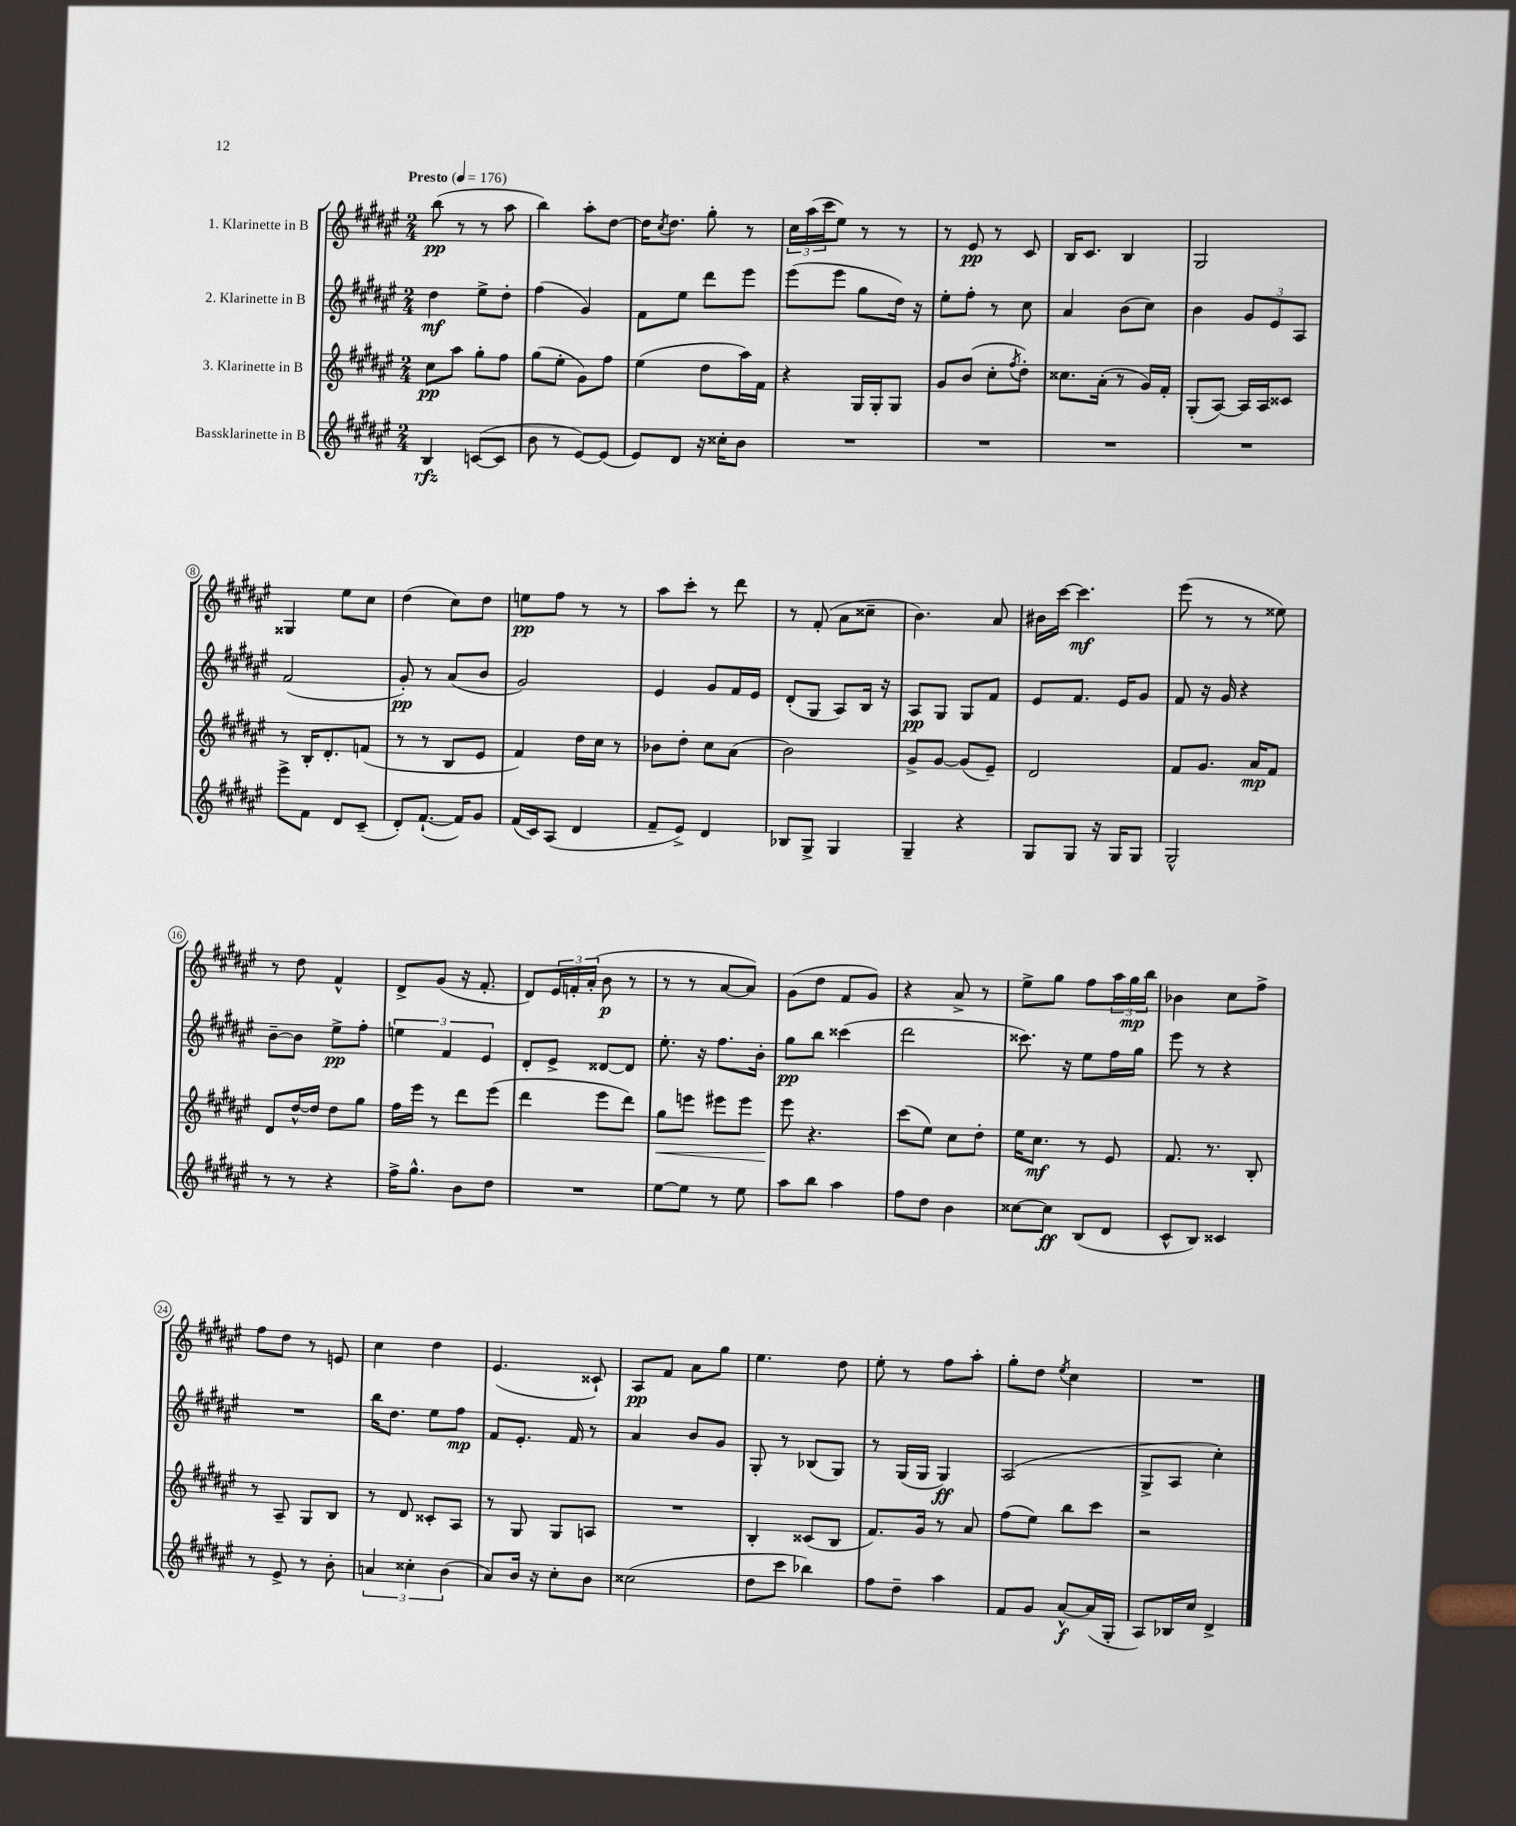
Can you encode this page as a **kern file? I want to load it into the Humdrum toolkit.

**kern	**kern	**kern	**kern
*staff4	*staff3	*staff2	*staff1
*clefG2	*clefG2	*clefG2	*clefG2
*k[f#c#g#d#a#e#]	*k[f#c#g#d#a#e#]	*k[f#c#g#d#a#e#]	*k[f#c#g#d#a#e#]
*M2/4	*M2/4	*M2/4	*M2/4
*MM176	*MM176	*MM176	*MM176
4B	8cc#	4dd#	(8bb
.	8aa#	.	8r
([8c	8gg#'	8ee#^	8r
8c]	8ff#	8dd#'	8aa#
=	=	=	=
8b	(8gg#	(4ff#	4bb)
8r	8ee#'	.	.
[8e#)	8g#)	4g#)	8aa#'
(8e#]	8ff#	.	[8dd#
=	=	=	=
8e#)	(4ee#	8f#	16dd#]
.	.	.	8qcc#
.	.	.	8.dd#
8d#	.	8ee#	.
16r	8dd#	8ddd#	8gg#'
16cc##'	.	.	.
8b	16aa#)	8eee#	8r
.	16f#	.	.
=	=	=	=
2r	4r	(8eee#	24cc#
.	.	.	(24aa#
.	.	.	24ccc#
.	.	8eee#	8ee#)
.	16G#	8gg#	8r
.	16G#'	.	.
.	8G#	16dd#)	8r
.	.	16r	.
=	=	=	=
2r	8g#	8ee#'	8r
.	(8b	8ff#'	8e#
.	8cc#'	8r	8r
.	8qff#	.	.
.	8dd#')	8cc#	8c#
=	=	=	=
2r	8.cc##	4a#	16B
.	.	.	8.c#
.	(16a#'	.	.
.	8r	(8b	4B
.	16g#)	8cc#)	.
.	16f#'	.	.
=	=	=	=
2r	(8G#'	4b	2G#
.	[8A#)	.	.
.	16A#]	12g#	.
.	16A#	.	.
.	.	12e#	.
.	8c##	.	.
.	.	12A#	.
=	=	=	=
8eee#^	8r	(2f#	4G##
8f#	16B'	.	.
.	8.d#'	.	.
8d#	.	.	8ee#
(8c#~	(8f	.	8cc#
=	=	=	=
8d#')	8r	8g#')	(4dd#
([8.f#`	8r	8r	.
.	8B	(8a#	8cc#)
16f#])	.	.	.
8g#	8e#	8b	8dd#
=	=	=	=
(16f#	4f#)	2g#)	8ee
16c#)	.	.	.
(8A#	.	.	8ff#
4d#	16dd#	.	8r
.	16cc#	.	.
.	8r	.	8r
=	=	=	=
8f#~	8b-	4e#	8aa#
8e#^)	8dd#'	.	8ccc#'
4d#	8cc#	8g#	8r
.	(8a#	16f#	8ddd#
.	.	16e#	.
=	=	=	=
8B-	2b)	(8d#'	8r
8G#^	.	8G#	(8f#'
4G#	.	8A#)	8a#
.	.	16B	8cc##~
.	.	16r	.
=	=	=	=
4G#~	8g#^	8A#	4.b)
.	[8g#	8G#	.
4r	(8g#]	8G#	.
.	8e#~)	8f#	8a#
=	=	=	=
8G#	2d#	8e#	16b#
.	.	.	[16ccc#
8G#	.	8.f#	4.ccc#]
16r	.	.	.
16G#	.	16e#	.
8G#	.	8g#	.
=	=	=	=
2G#^^	8f#	8f#	(8eee#
.	8.g#	16r	8r
.	.	16g#	.
.	.	4r	8r
.	16a#	.	.
.	8f#	.	8ee##)
=	=	=	=
8r	8d#	[8b~	8r
8r	[16dd#^^	8b]	8dd#
.	16dd#]	.	.
4r	8dd#	8ee#^	4f#^^
.	8gg#	8ff#'	.
=	=	=	=
16ff#^	16ff#	6ee	8d#^
8.gg#^^	16eee#	.	.
.	8r	.	(8g#
.	.	6f#	.
8b	8ddd#	.	16r
.	.	.	8.f#'
.	.	6e#	.
8dd#	(8eee#	.	.
=	=	=	=
2r	4ddd#	8d#'	8d#)
.	.	8e#^	24e#
.	.	.	24f'
.	.	.	(24a#'
.	8eee#	[8d##	8b
.	8ddd#)	8d##]	8r
=	=	=	=
[8ee#	8gg#	8.ee#'	8r
8ee#]	8eee	.	8r
.	.	16r	.
8r	8eee#	8.ff#	[8a#
8ee#	8eee#	.	8a#])
.	.	16b'	.
=	=	=	=
8aa#	8eee#	8gg#	(8g#
8bb	4.r	8bb	8dd#
4aa#	.	(4ccc##	8f#
.	.	.	8g#)
=	=	=	=
8ff#	(8ccc#	2ddd#	4r
8dd#	8ee#)	.	.
4b	8cc#	.	8a#^
.	8dd#'	.	8r
=	=	=	=
[8cc##	16ee#	8.ccc##)	8ee#^
.	8.cc#	.	.
8cc##]	.	.	8gg#
.	.	16r	.
(8B	8r	8ee#	8ff#
8d#	8e#	16ff#	24aa#
.	.	.	24gg#
.	.	16gg#	.
.	.	.	24bb
=	=	=	=
8c#^^	8.f#	8eee#	4b-
8B)	.	8r	.
.	8.r	.	.
4c##	.	4r	8cc#
.	8B'	.	8ff#^
=	=	=	=
8r	8r	2r	8ff#
8e#^	8A#~	.	8dd#
8r	8G#	.	8r
8b'	8B	.	8e
=	=	=	=
6a	8r	16bb	4cc#
.	.	8.dd#	.
.	8d#	.	.
6cc##'	.	.	.
.	8c##'	8ee#	4dd#
(6b	.	.	.
.	8A#	8ff#	.
=	=	=	=
8a#)	8r	8f#	(4.e#
16b	8G#	8.e#'	.
16r	.	.	.
8cc#'	8G#	.	.
.	.	16f#	.
8b	8A	8r	8c##`)
=	=	=	=
(2cc##	2r	4a#	8A#
.	.	.	8f#
.	.	8b	8a#
.	.	8g#	8gg#
=	=	=	=
8dd#	4B'	8G#'	4.ee#
8ccc#	.	8r	.
4bb-)	(8c##	(8B-	.
.	8B	8G#)	8dd#
=	=	=	=
8ff#	8.f#)	8r	8ee#'
8dd#~	.	(16G#	8r
.	16g#	16G#	.
4aa#	8r	4G#)	8ff#
.	8a#	.	8aa#'
=	=	=	=
8f#	(8ff#	(2A#	8gg#'
8g#	8ee#)	.	8dd#
.	.	.	8qee#
[8a#^^	8bb	.	4cc#
(16a#]	8ccc#	.	.
16G#'	.	.	.
=	=	=	=
8A#)	2r	8G#^	2r
16B-	.	8A#	.
16cc#	.	.	.
4d#^	.	4cc#')	.
==	==	==	==
*-	*-	*-	*-
